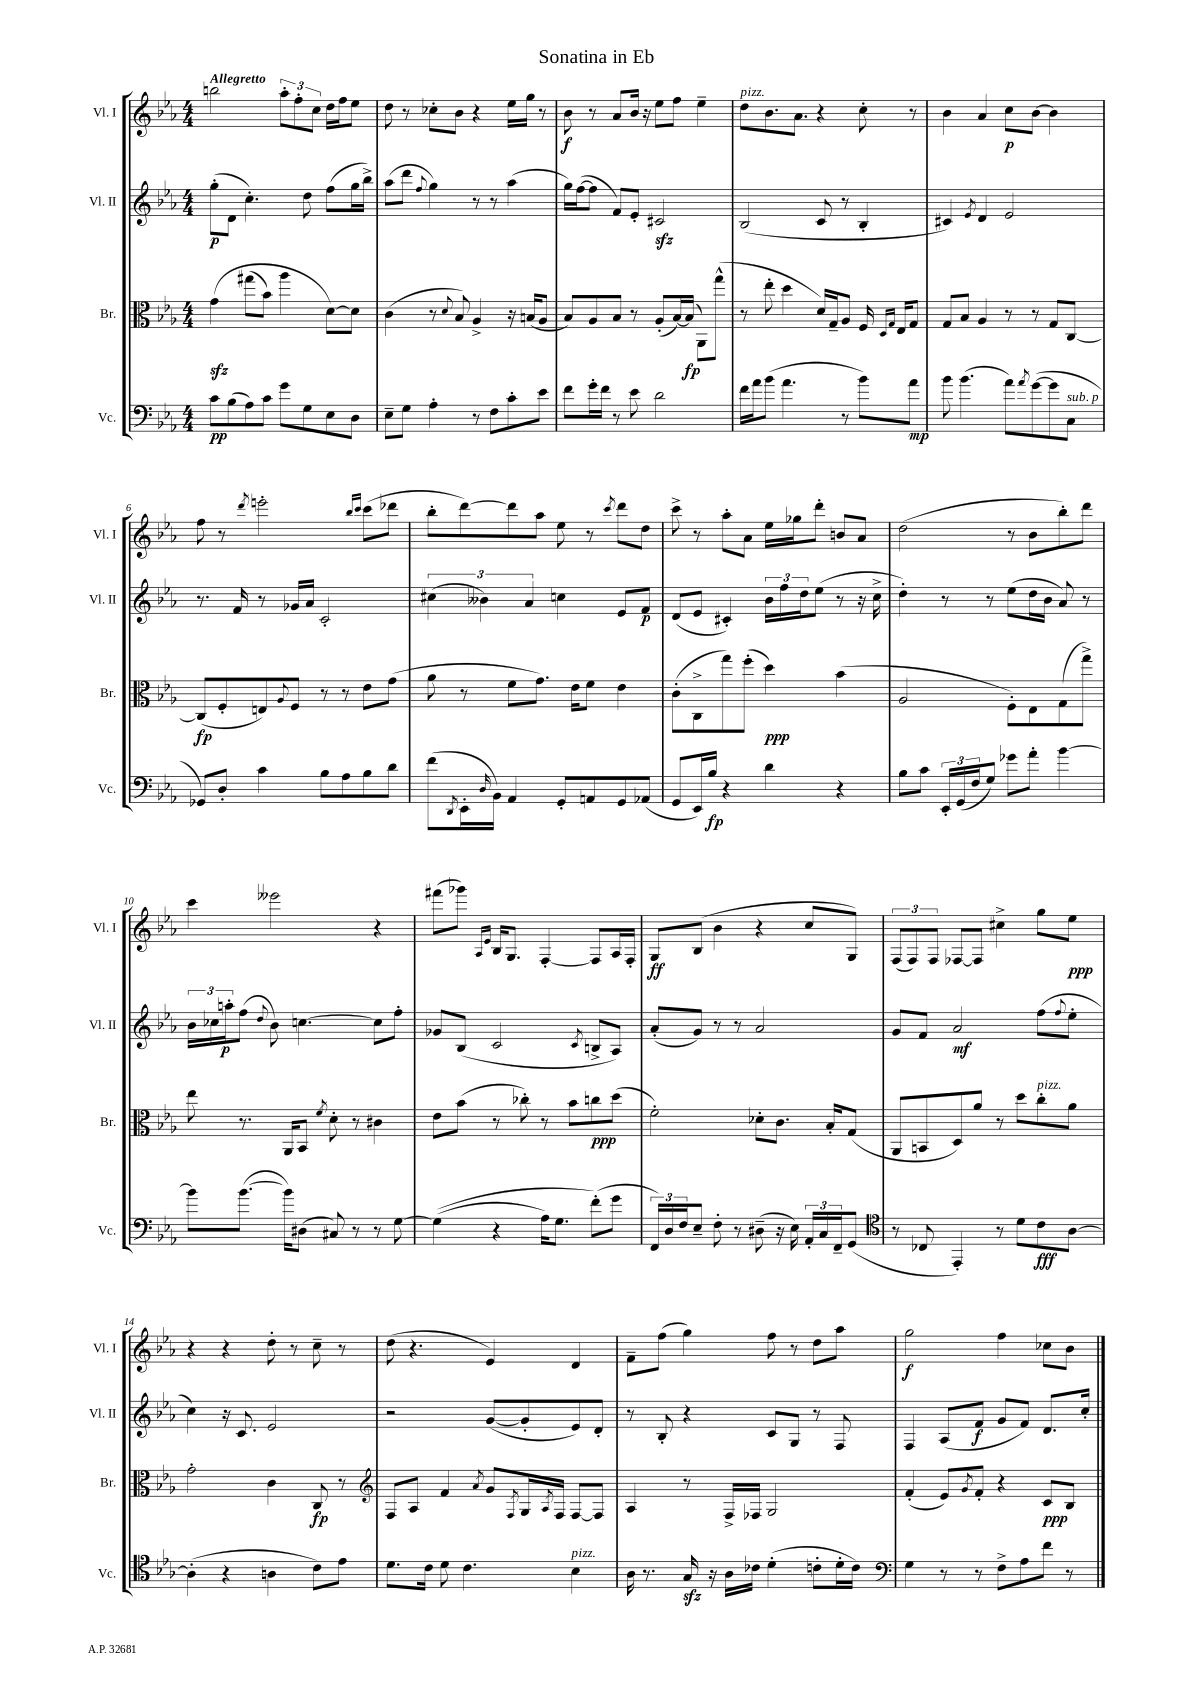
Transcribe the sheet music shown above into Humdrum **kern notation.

**kern	**kern	**kern	**kern
*staff4	*staff3	*staff2	*staff1
*clefF4	*clefC3	*clefG2	*clefG2
*k[b-e-a-]	*k[b-e-a-]	*k[b-e-a-]	*k[b-e-a-]
*M4/4	*M4/4	*M4/4	*M4/4
8c\L	&(4g\	(8gg'\L	2bb\
(8B-\	.	8d\J	.
8A-\)	(8gg#\L	4.cc'\)	.
8c\J	8b-\J)	.	.
8g\L	4aa-\	.	12aa-'\L
.	.	.	12ff'\
8G\	.	8dd\	.
.	.	.	12cc\J
8E-\	[8d\L&)	(8ff\L	16dd\LL
.	.	.	16ff\J
8D\J	8d\]J	16gg\L	8ee-\J
.	.	16bb-^\JJ)	.
=	=	=	=
8E-~\L	(4c\	(8aa-\L	8dd\
8G\J	.	8ddd\J	8r
.	.	8qqff/	.
4A-'\	8r	4gg\)	8cc-'\L
.	8qqd/	.	.
.	8B-/)	.	8b-\J
8r	4A-^/	8r	4r
8F\L	.	8r	.
8c'\	16r	(4aa-\	16ee-\LL
.	(16B/LK	.	16gg\JJ
8e-\J	8A-/J	.	8r
=	=	=	=
8f\L	8B-/L)	16gg\LL)	8b-\
.	.	([16ff\J	.
16g'\L	8A-/	8ff\]J	8r
16f\JJ	.	.	.
8r	8B-/J	8f/L)	8a-/L
8e-\	8r	8e-'/J	16b-/Jk
.	.	.	16r
2d\	(8A-'/L	2c#/	8ee-\L
.	[16B-/L)	.	8ff\J
.	(16B-/]JJ	.	.
.	8AA-\L)	.	4ee-~\
.	(8gg^^\J	.	.
=	=	=	=
16f\LL	8r	(2B-/	8dd\L
16a-\J	.	.	.
(8b-\J	8ee-'\	.	8.b-\
4.a-\	4dd\	.	.
.	.	.	8.a-\J
.	16d/LL)	8c/	4r
.	16G~/J	.	.
8r	8A-/J	8r	.
8b-\L)	16F/	4B-'/	8cc'\
.	16qqD/LL	.	.
.	16qqG/JJ	.	.
.	16E-/LK	.	.
8a-\J	8G/J	.	8r
=	=	=	=
8b-\	8G/L	4c#/)	4b-\
(4.b-\	8B-/J	.	.
.	.	8qe-/	.
.	4A-/	4d/	4a-/
8a-\L)	8r	2e-/	8cc\L
8qa-/	.	.	.
([8g\	8r	.	[8b-\J
8g\]	8G/L	.	4b-\]
8C\J	[8C/J	.	.
=	=	=	=
8GG-/L)	(8C/]L	8.r	8ff\
8D'/J	8F'/	.	8r
.	.	16f/	.
.	.	.	8qddd/
4c\	8E/)	8r	2eee'\
.	8qqA-/	.	.
.	8F/J	16g-/LL	.
.	.	16a-/JJ	.
8B-\L	8r	2c'/	.
8A-\	8r	.	.
.	.	.	16qqbb-/LL
.	.	.	16qqccc/JJ
8B-\	8e-\L	.	(8ccc\L
8d\J	(8g\J	.	8ddd-\J
=	=	=	=
(8f\L	8a-\	(6cc#\	8bb-'\L
8qDD/	.	.	.
16EE-'\L	8r	.	[8ddd\)
.	.	6b--\)	.
16qqD/	.	.	.
16BB-\JJ)	.	.	.
4AA-/	8f\L	.	8ddd\]
.	.	6a-/	.
.	8.g\J)	.	8aa-\J
8GG'/L	.	4cc\	8ee-\
.	16e-\LK	.	.
8AA/	8f\J	.	8r
.	.	.	8qccc/
8GG/	4e-\	8e-/L	8ddd\L
(8AA-/J	.	8f/J	8dd\J
=	=	=	=
8GG/L	(8c'\L	(8d/L	8ccc^\
16EE-/L)	8C^\	8e-/J	8r
16B-/JJ	.	.	.
4r	8gg\)	4c#'/)	8aa-'\L
.	(8ff'\J	.	8a-\J
4d\	4dd\)	24b-\LL	16ee-\LL
.	.	24ff\	.
.	.	.	16gg-\J
.	.	24dd\J	.
.	.	(8ee-\J	8ddd'\J
4r	(4b-\	8r	8b/L
.	.	16r	8a-/J
.	.	16cc^\	.
=	=	=	=
8B-\L	2A-/	4dd'\)	(2dd\
8c\J	.	.	.
24EE-'/LL	.	8r	.
(24GG/	.	.	.
24F/J	.	.	.
8G/J)	.	8r	.
8g-\L	8F'\L)	(8ee-\L	8r
8a-'\J	8E-\	16dd\L	8b-\L
.	.	16b-\JJ	.
[4b-\	(8G\	8a-/)	8bb-'\)
.	8gg^\J)	8r	8ddd\J
=	=	=	=
8b-\]L	8ee-\	24b-\LL	4ccc\
.	.	24cc-\	.
.	.	24aa'\J	.
([8.b-\J	8.r	(8ff\J	.
.	.	8qqdd/	.
.	.	8b-\)	2eee--\
16b-\]LK)	16AA-/LK	.	.
(8D#\J	8BB-/J	[4.cc\	.
.	8qf/	.	.
8C#/)	8d'\	.	.
8r	8r	.	.
8r	4c#\	8cc\]L	4r
[8G\	.	8ff'\J	.
=	=	=	=
&((4G\]	8e-\L	8g-/L	(8fff#\L
.	(8b-\J	(8B-/J	8ggg-\J)
.	.	.	16qqA-/LL
.	.	.	16qqe-/JJ
4r	8r	2c/	16B-/LK
.	.	.	8.G/J
.	8cc-'\)	.	.
16A-\LK)	8r	.	[4F'/
8.G\J	.	.	.
.	8b-\L	.	.
.	.	8qc/	.
(8f'\L&)	8cc\	8B^/L	8F/]L
8g\J	(8dd\J	8A-/J)	16A-/L
.	.	.	16F'/JJ
=	=	=	=
24FF/LL)	2f'\)	(8a-'/L	8G/L
24D/	.	.	.
24F/J	.	.	.
8E-~/J	.	8g/J)	(8B-/J
8F'\	.	8r	4b-\
8r	.	8r	.
(8D#~\	8d-'\L	2a-/	4r
16r	8.c\J	.	.
16E-\)	.	.	.
24AA-'/LL	.	.	8cc/L
24C/	.	.	.
.	16B-'/LK	.	.
24FF~/J	.	.	.
(8GG/J	(8G/J	.	8G/J)
=	=	=	=
*clefC4	*	*	*
8r	8AA-/L	8g/L	(12F/L
.	.	.	12F/)
8C-/	8BB/	8f/J	.
.	.	.	12F/J
4EE-'/)	8D/)	2a-/	[8F-/L
.	8a-/J	.	8F-/]J
8r	8r	.	4cc#^\
8d\L	8dd\L	.	.
8c\	8cc'\	(8ff\L	8gg\L
.	.	8qqff/	.
[8A-\J	8a-\J	8ee-'\J	8ee-\J
=	=	=	=
(4A-'\]	2g'\	4cc\)	4r
4r	.	16r	4r
.	.	8.c/	.
4A\	4c\	2e-/	8dd'\
.	.	.	8r
8c\L)	8C/	.	8cc~\
8e-\J	8r	.	8r
=	=	=	=
*	*clefG2	*	*
8.d\L	8F/L	2r	(8dd\
.	8A-/J	.	4.r
16c\Jk	.	.	.
8d\	4f/	.	.
4.c\	.	.	.
.	8qa-/	.	.
.	8g/L	([8g/L	4e-/)
.	8qF/	.	.
.	16G/L	8g'/]	.
.	8qA-/	.	.
.	16F/JJ	.	.
4B-\	[8F/L	8e-/)	4d/
.	8F/]J	8d'/J	.
=	=	=	=
16A-\	4A-/	8r	8f~\L
8.r	.	.	.
.	.	8B-'/	(8ff\J
16G/	8r	4r	4gg\)
16r	.	.	.
16A-\LL	16F^/LL	.	.
16c-\JJ	16F-/JJ	.	.
(4d'\	2G/	8c/L	8ff\
.	.	8G/J	8r
8c'\L	.	8r	8dd\L
16d'\L	.	8F/	8aa-\J
16c\JJ)	.	.	.
=	=	=	=
*clefF4	*	*	*
4G\	(4f'/	4F/	2gg\
8r	8e-/L)	(8A-/L	.
.	8qg/	.	.
8r	8f'/J	8f/J	.
8F^\L	4r	8g/L	4ff\
8A-\	.	8f/J)	.
8f\J	8c/L	8.d/L	8cc-\L
8r	8B-/J	.	8b-\J
.	.	16cc'/Jk	.
==	==	==	==
*-	*-	*-	*-
